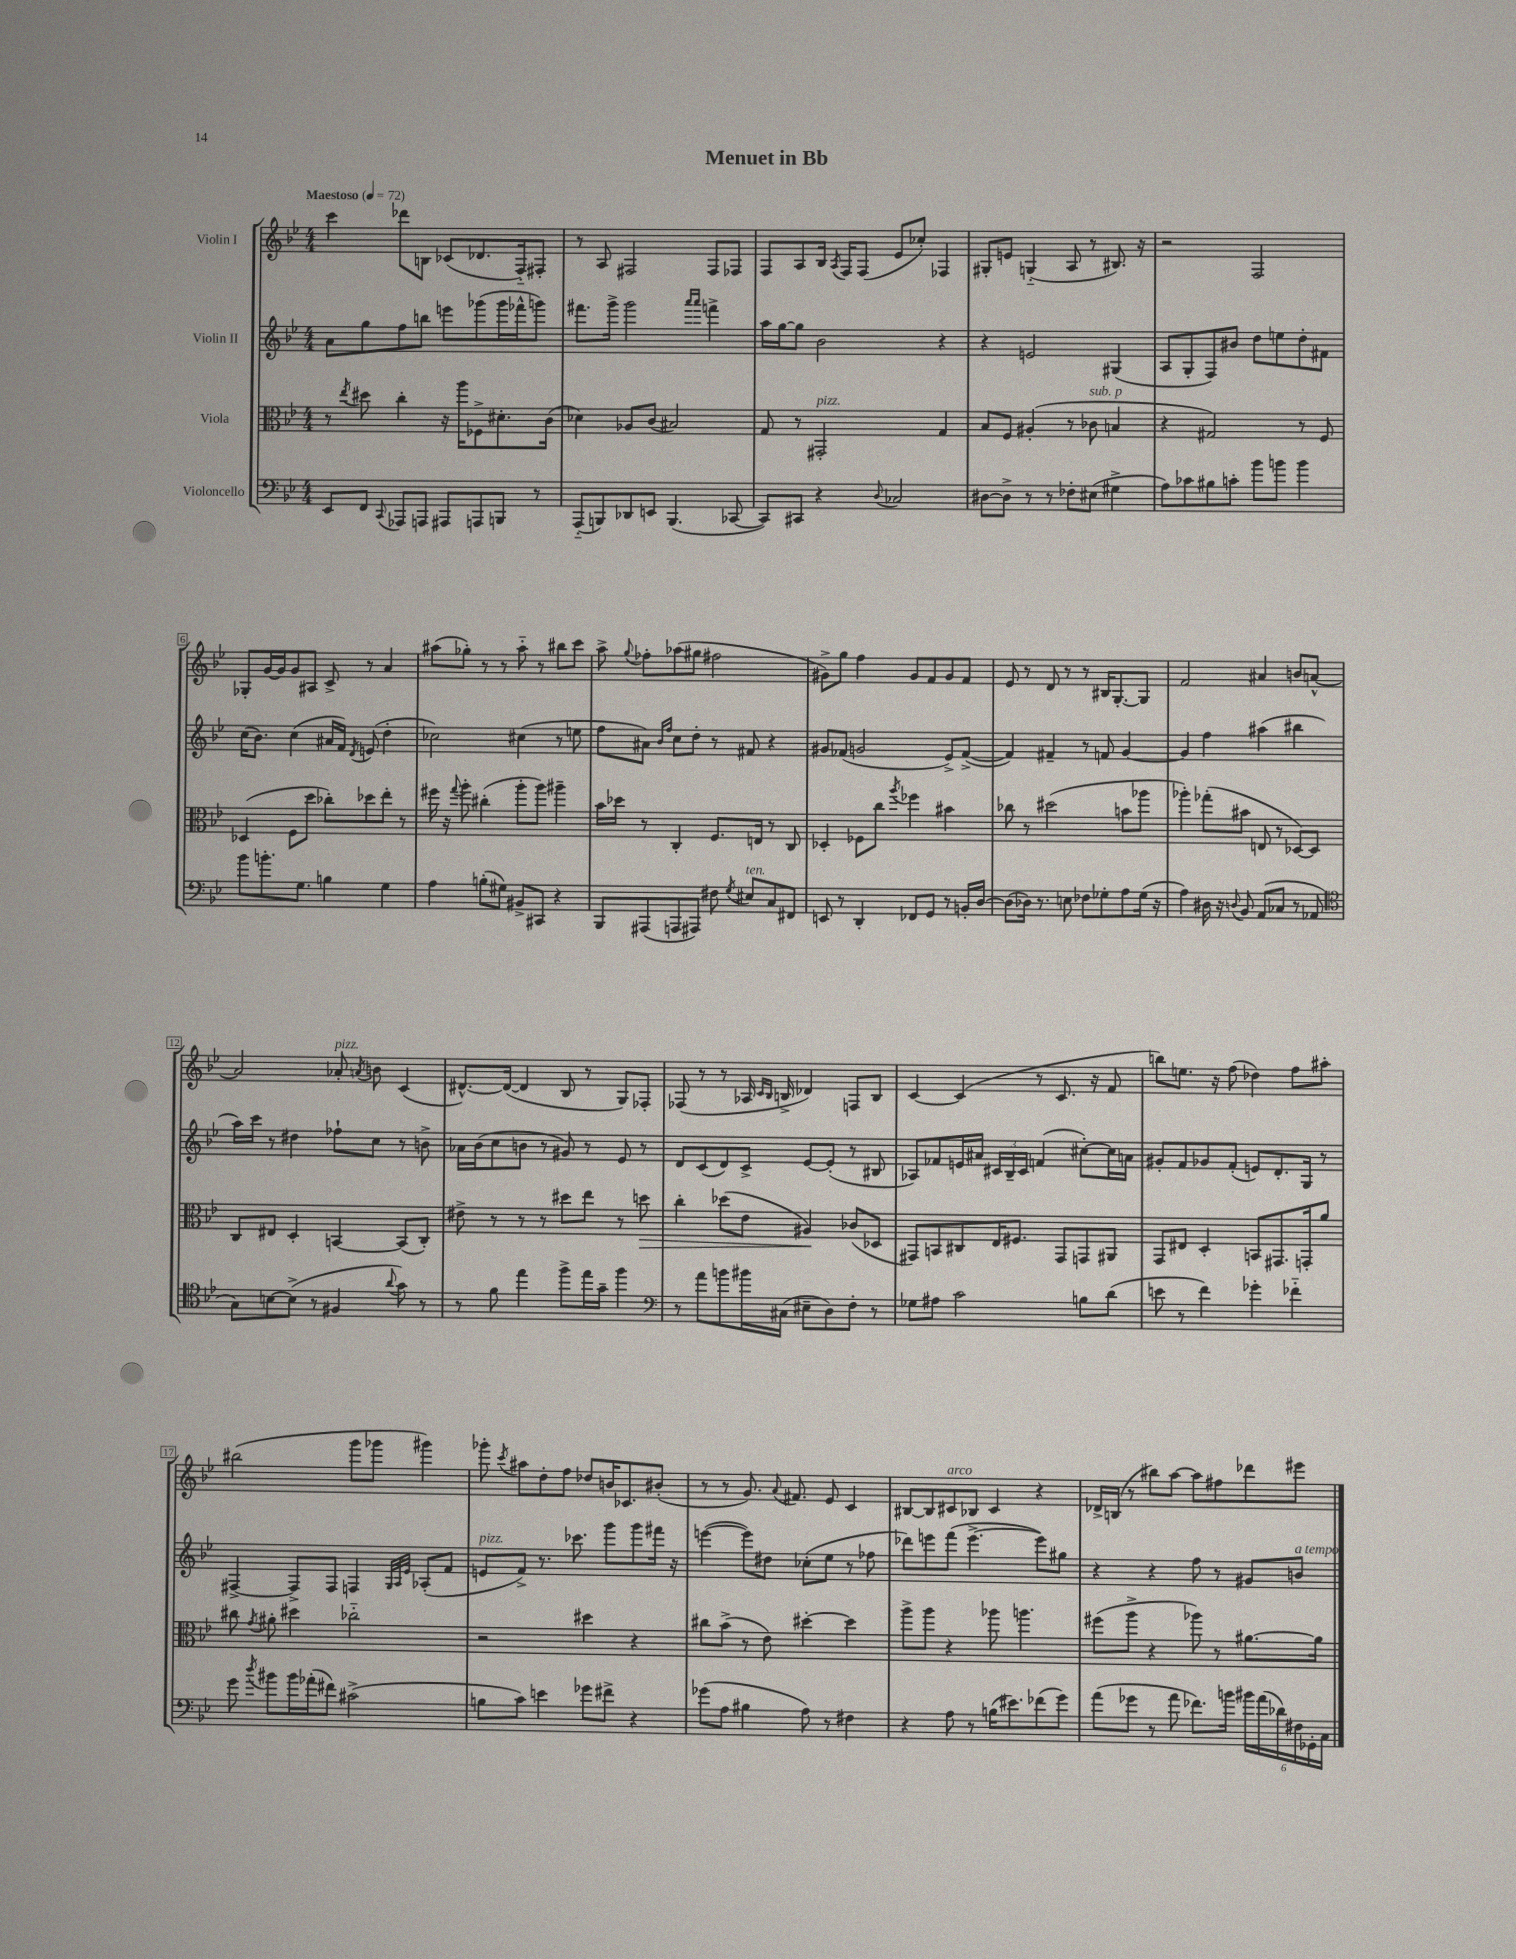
\header { title = "Menuet in Bb" }
<<
\new StaffGroup <<
\new Staff = "s0" \with { instrumentName = "Violin I" } {
    \clef treble \key bes \major \numericTimeSignature \time 4/4 \tempo "Maestoso" 4 = 72
    \autoBeamOff c'''4 des'''8[ b8] ces'8[( des'8. f16-_) fis8]-. |
    r8 a8 fis2 fis8[ fes8] |
    f8[ a8 bes16] \acciaccatura { a8 } f16[ f8]( ees'8[ ces''8]-.) fes4 |
    gis8[-. e'8] g4-_( a8 r8 bis8.) r16 |
    r2 f2 |
    ges8[-. g'16~ g'16 g'8 ais8] c'8-> r8 a'4 |
    ais''8[( ges''8]-.) r8 r8 ais''8-_ r8 bis''8[ c'''8] |
    a''8-> \appoggiatura { g''8 } fes''8[-. aes''8( gis''8] fis''2 |
    gis'8[->) g''8] f''4 gis'8[ f'8 gis'8 f'8] |
    ees'8 r8 d'8 r8 r8 bis16[ g8.~-. g8] |
    f'2 ais'4 b'8[ a'8]~-^ |
    a'2 aes'8-.^\markup { \italic "pizz." } \acciaccatura { a'8 } b'8 c'4( |
    dis'8.[~-^) dis'16]~( dis'4 bes8 r8 g8[) fes8]-. |
    fes8( r8 r8 aes16 \grace { c'16[ bes16] } b16-> des'4) f8[ b8] |
    c'4~ c'4( r8 c'8. r16 f'8 |
    b''8[) e''8.] r16 f''8( des''4) f''8[ ais''8]-. |
    bis''2( g'''8[ ges'''8] gis'''4) |
    ges'''8-. \acciaccatura { c'''8 } ais''8[ d''8-. f''8] des''8[ b'16 ces'8. bis'8]-.( |
    r8 r8 g'8.) \appoggiatura { a'8 } fis'8. ees'8 c'4 |
    bis8[~ bis8 cis'8^\markup { \italic "arco" } bes8] cis'4 r4 |
    des'16[-> b16]( r8 bis''8[) a''8]~ a''8[ fis''8 des'''8 eis'''8] \bar "|." |
}
\new Staff = "s1" \with { instrumentName = "Violin II" } {
    \clef treble \key bes \major \numericTimeSignature \time 4/4
    \autoBeamOff a'8[ g''8 f''8 b''8] e'''8[ ges'''8( ges'''16 fes'''16-^ g'''8]) |
    fis'''8.[ g'''16]-> g'''2 \grace { a'''16[ a'''16] } f'''4-> |
    a''16[ g''16~ g''8] bes'2 r4 |
    r4 e'2 gis4( |
    a8[ g8-. f8) bis'8] d''8[ e''8 d''8-. fis'8] |
    c''16[( bes'8.]) c''4( ais'16[ f'16]) \acciaccatura { d'8 } e'8( d''4-. |
    ces''2) cis''4( r8 e''8 |
    f''8[ ais'8]) \grace { bes'16[ f''16] } c''8[ d''8]-. r8 fis'8 r4 |
    gis'8[ fes'8]( g'2 ees'8[->) fes'8]~->( |
    fes'4) fis'4-- r8 f'8 g'4~ |
    g'4 f''4 ais''4( bis''4 |
    a''16[) c'''16] r8 dis''4 fes''8[-! c''8] r8 b'8-> |
    aes'16[ bes'16( c''8 b'8] r8 gis'8) r8 ees'8 r8 |
    d'8[ c'8( d'8) c'8]-> ees'8[~ ees'8]-.( r8 bis8 |
    aes8[) fes'8 e'16 ais'16] \tuplet 3/2 { cis'16[ bes16-- cis'16] } f'4( cis''8[~-.) cis''16 a'16] |
    gis'8[-. f'8 ges'8 f'8]-.( e'8[) d'8.-. g16] r8 |
    fis4~-> fis8[-> fis8] f4 \grace { g32[ a32 ees'32] } aes8[-.( f'8] |
    e'8[^\markup { \italic "pizz." } f'8]->) r8. ces'''8. g'''8[ g'''8 fis'''16] r16 |
    e'''4~( e'''8[) dis''8] ces''8[-.( ees''8] r8 fes''8 |
    des'''8[) e'''8 f'''8]( e'''4.~-> e'''8[) gis''8] |
    r4 r4 f''8 r8 gis'8[ b'8]^\markup { \italic "a tempo" } \bar "|." |
}
\new Staff = "s2" \with { instrumentName = "Viola" } {
    \clef alto \key bes \major \numericTimeSignature \time 4/4
    \autoBeamOff r8 \acciaccatura { ees''8 } dis''8 c''4-. r16 a''16[ fes8-> dis'8.-. c'16]( |
    des'4) aes8[ c'8]( bis2) |
    g8 r8 gis,2-.^\markup { \italic "pizz." } g4 |
    bes8[ f8] ais4-.( r8 ces'8^\markup { \italic "sub. p" } b4 |
    r4 gis2) r8 f8 |
    des4( f8[ d''8] ces''8[-.) des''8 ees''8]-. r8 |
    fis''16 r16 \appoggiatura { g''8 } a''8-. cis''4-.( a''8[-. a''8]) ais''4-- |
    bes'16[ des''16] r8 c4-. f8.[ e16] r8 c8 |
    des4-. fes8[ c''8] \acciaccatura { a''8 } fes''4 bis'4 |
    ces''8 r8 dis''2( b'8[ aes''8] |
    aes''4-.) ges''8[-.( bis'8] e8 r8 des8[~) des8] |
    c8[ eis8] d4-. b,4~ b,8[( c8]-.) |
    eis'8-> r8 r8 r8 dis''8[ ees''8] r8 d''8\> |
    c''4-. des''8[( ees'8] ais4\!) ces'8[( des8] |
    gis,8[) b,8 cis8 ees16 fis8.] gis,8[ g,8 ais,8] |
    g,8[ eis8] d4-. b,8[ gis,8. g,16-. a'8] |
    cis''8 \acciaccatura { g'8 } ais'8-. dis''4 ces''2-_ |
    r2 dis''4 r4 |
    cis''8[ bes'8]->( r8 ees'8) dis''4~-. dis''4 |
    a''8[-> a''8] r4 aes''8 a''4. |
    fis''8[( a''8]-> r4 aes''8) r8 ais'8.[~ ais'16] \bar "|." |
}
\new Staff = "s3" \with { instrumentName = "Violoncello" } {
    \clef bass \key bes \major \numericTimeSignature \time 4/4
    \autoBeamOff ees,8[ f,8] \appoggiatura { c,8 } aes,,8[ a,,8] ais,,8[ a,,8 b,,8] r8 |
    a,,8[-_( b,,8) des,8 e,8] b,,4.( ces,8~ |
    ces,8[) cis,8] r4 \appoggiatura { d8 } ces2 |
    dis8[~ dis8]-> r8 r8 fes8[-. eis8]( gis4-> |
    a8[) ces'8 bis8 c'8]-. bes'8[ b'8] b'4 |
    bes'8[ b'8.-. g8.] b4 g4 |
    a4 b8[-.( gis8]) bis,8[-> cis,8] r4 |
    bes,,8[ ais,,8( a,,8 ais,,8]) fis8 \acciaccatura { g8 } eis8[^\markup { \italic "ten." } c8 fis,8] |
    e,8 r8 d,4-. fes,8[ g,8] r8 b,16[-. d16]~ |
    d8[( des16]) r8. e8 fes8[ ges8-. a8 ges16]( r16 |
    a4) dis16 r16 \appoggiatura { d8 } bes,8 a,8[( ces8] r8 aes,8 |
    \clef tenor g8[) b8~ b8]->( r8 fis4 \appoggiatura { a'8 } g'8) r8 |
    r8 f'8 ees''4 f''8[-> ees''16 g'16]-- f''4 |
    \clef bass r8 a'8[ b'8 bis'16 cis16]( eis8[-- d8) f8]-. r8 |
    ges8[ ais8] c'2 b8[ d'8]( |
    e'8 r8 f'4) ges'4-. fes'4-_ |
    g'8 \acciaccatura { d''8 } bis'8[ bis'16 aes'16-.( fis'8]) cis'2->( |
    b8[ c'8]) e'4 ges'8[ fis'8]-> r4 |
    ges'8[( a8] bis4 a8) r8 fis4 |
    r4 a8 r8 b16[( eis'8.) fes'8( g'8]) |
    a'8[( ges'8] r8 a'8 fes'8.[) b'16] \tuplet 6/4 { bis'16[ a'16( des'16) fis16 ges,16-. c16] } \bar "|." |
}
>>
>>
\layout { \context { \Score \override BarNumber.stencil = #(make-stencil-boxer 0.1 0.3 ly:text-interface::print) } }
